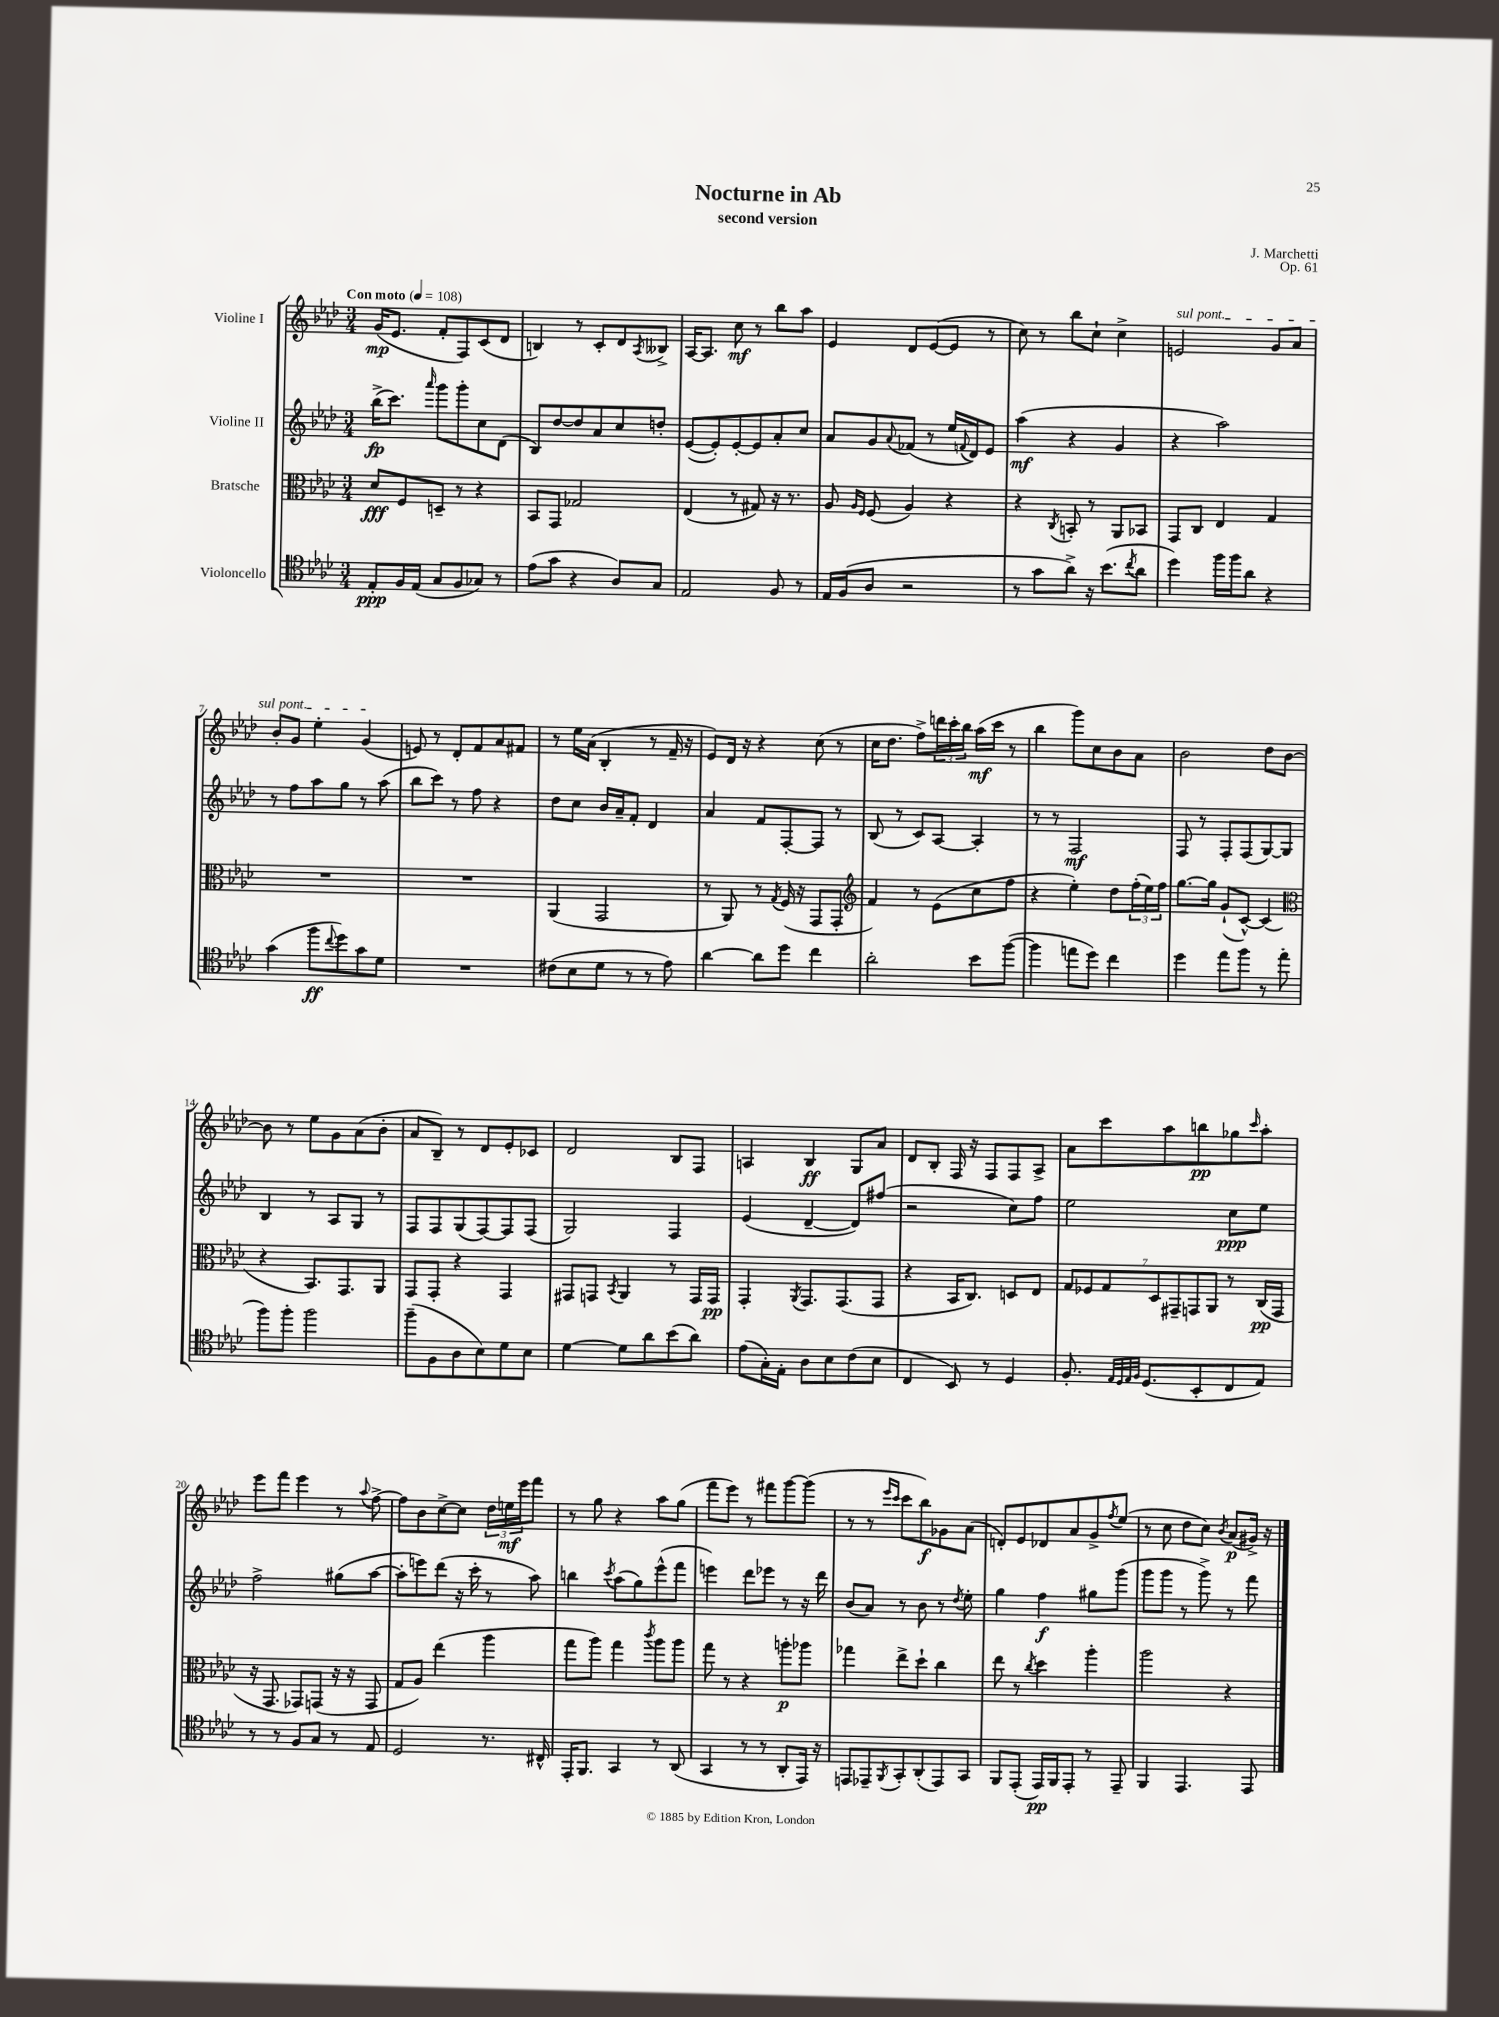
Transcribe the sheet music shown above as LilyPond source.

\header { title = "Nocturne in Ab" composer = "J. Marchetti" subtitle = "second version" opus = "Op. 61" }
<<
\new StaffGroup <<
\new Staff = "s0" \with { instrumentName = "Violine I" } {
    \clef treble \key aes \major \numericTimeSignature \time 3/4 \tempo "Con moto" 4 = 108
    g'16\mp( ees'8. f'8-. f8) c'8( des'8 |
    b4) r8 c'8-. des'8 \acciaccatura { aes8 } beses8-> |
    aes16~ aes8. c''8\mf r8 bes''8 aes''8 |
    ees'4 des'8 ees'8~( ees'8 r8 |
    c''8) r8 bes''8 c''8-! c''4-> |
    \once \override TextSpanner.bound-details.left.text = \markup { \italic "sul pont." } e'2\startTextSpan g'8 aes'8 |
    bes'8-. g'8 ees''4-. g'4\stopTextSpan( |
    e'8) r8 des'8-. f'8 aes'8 fis'8 |
    r8 ees''16 aes'16( bes4-. r8 f'16-- r16 |
    ees'8) des'16 r16 r4 c''8( r8 |
    c''16 des''8. f''8->) \tuplet 3/2 { d'''16 c'''16-. bes''16 } aes''16\mf( c'''16 r8 |
    bes''4 g'''8) c''8 bes'8 aes'8 |
    bes'2 des''8 bes'8~ |
    bes'8 r8 ees''8 g'8 aes'8( bes'8-. |
    aes'8 bes8--) r8 des'8 ees'8-. ces'8 |
    des'2 bes8 f8 |
    a4 bes4\ff g8 aes'8 |
    des'8 bes8-. f16 r16 f8 f8 aes8-> |
    aes'8 c'''8 aes''8 b''8\pp ges''8 \grace { c'''16 } aes''8-. |
    ees'''8 f'''8 ees'''4 r8 \appoggiatura { aes''8 } f''8~-> |
    f''8 bes'8 c''8~-> c''8 \tuplet 3/2 { des''16 e''16\mf ees'''16 } f'''8 |
    r8 g''8 r4 aes''8 g''8( |
    f'''8 ees'''8) r8 fis'''8 g'''8~ g'''8( |
    r8 r8 \grace { ees'''16 c'''16 } c'''8 bes''8\f) ges'8 aes'8( |
    d'8-.) ees'8 des'8 aes'8 g'8-> \acciaccatura { f''8 } ees''8( |
    r8 c''8 des''8 c''8) \acciaccatura { bes'8 } aes'8\p( gis'16->) r16 \bar "|." |
}
\new Staff = "s1" \with { instrumentName = "Violine II" } {
    \clef treble \key aes \major \numericTimeSignature \time 3/4
    bes''16->\fp( c'''8.) \grace { aes'''16 } g'''8 g'''8-. c''8 des'8( |
    bes8) des''8~ des''8 aes'8 c''8 d''8-. |
    ees'8~( ees'8-.) ees'8~-. ees'8 aes'8-. c''8 |
    aes'8 g'8 \appoggiatura { aes'8 } fes'8( r8 ees''16 \appoggiatura { f'8 } des'16) ees'8 |
    aes''4\mf( r4 g'4 |
    r4 aes''2) |
    r8 f''8 aes''8 g''8 r8 aes''8( |
    bes''8 c'''8) r8 f''8 r4 |
    des''8 c''8 bes'16 aes'16-- f'8-. des'4 |
    aes'4 f'8 f8~-. f8 r8 |
    bes8( r8 c'8) aes8~ aes4-. |
    r8 r8 f2\mf |
    f8 r8 f8-. f8( g8~) g8 |
    bes4 r8 aes8 g8 r8 |
    f8 f8 g8( f8~) f8 f8( |
    g2) f4 |
    ees'4( des'4~-- des'8) fis''8( |
    r2 c''8) f''8 |
    ees''2 c''8\ppp ees''8 |
    f''2-> gis''8( aes''8~ |
    aes''8-. e'''8) des'''8( r16 c'''16-. r8 aes''8) |
    b''4 \acciaccatura { c'''8 } aes''8( g''8) ees'''8-^( f'''8 |
    e'''4) des'''8 ees'''8 r8 r16 des'''16 |
    bes'8( aes'8) r8 bes'8 r8 \acciaccatura { des''8 } ees''8-. |
    g''4 f''4\f gis''8 g'''8( |
    g'''8 g'''8 r8 g'''8->) r8 f'''8 \bar "|." |
}
\new Staff = "s2" \with { instrumentName = "Bratsche" } {
    \clef alto \key aes \major \numericTimeSignature \time 3/4
    des'8\fff f8 d8-- r8 r4 |
    bes,8 g,8 ges2 |
    ees4( r8 gis8) r16 r8. |
    aes8 \grace { aes16 f16 } f8( aes4) r4 |
    r4 \acciaccatura { c8 } b,8-. r8 aes,8 bes,8 |
    g,8 c8 ees4 g4 |
    R2. |
    R2. |
    aes,4( g,2 |
    r8 aes,8) r8 \acciaccatura { g8 } f16( r16 g,8 g,8-. |
    \clef treble f'4) r8 ees'8( c''8 f''8 |
    r4 ees''4-.) des''8 \tuplet 3/2 { f''16-.( ees''16) f''16 } |
    g''8.~ g''16 g'8-!( c'8~-^) c'4( |
    \clef alto r4 bes,8.) g,8. aes,8 |
    g,8 g,8-. r4 g,4 |
    gis,8 g,8 \acciaccatura { bes,8 } aes,4 r8 g,16 g,16\pp |
    g,4-. \acciaccatura { aes,8 } g,8. g,8.( g,8 |
    r4 bes,16 c8.) d8 ees8 |
    \tuplet 7/4 { g8 fes8 g8 des8 gis,8-- g,8 aes,8 } r8 c16\pp( g,16 |
    r16 g,8. ges,8) g,8( r16 r16 g,8 |
    g8 aes8) ees''4( aes''4 |
    g''8 aes''8) g''4 \acciaccatura { c'''8 } aes''8 aes''8 |
    g''8 r8 r4 a''8-.\p aes''8 |
    ges''4 ees''8-> des''8-! c''4 |
    ees''8 r8 \acciaccatura { c''8 } des''4 aes''4-. |
    aes''2 r4 \bar "|." |
}
\new Staff = "s3" \with { instrumentName = "Violoncello" } {
    \clef tenor \key aes \major \numericTimeSignature \time 3/4
    ees8-.\ppp f16 ees16( g8 f8 ges8) r8 |
    ees'8( g'8 r4 aes8) g8 |
    ees2 f8 r8 |
    ees16 f16( aes8 r2 |
    r8 g'8 aes'8->) r16 bes'8.( \acciaccatura { c''8 } aes'8 |
    des''4) f''16 f''16 aes'8 r4 |
    g'4( f''8\ff \appoggiatura { c''8 } des''8) g'8 des'8 |
    R2. |
    cis'8( bes8 des'8 r8 r8 ees'8) |
    aes'4~ aes'8 des''8 c''4 |
    aes'2-. bes'8 f''8~( |
    f''4 e''8 des''8) c''4 |
    des''4 ees''8 f''8 r8 ees''8( |
    f''8) f''8-. f''2 |
    f''8--( f8 aes8 bes8) des'8 bes8 |
    des'4~ des'8 aes'8 bes'8( aes'8) |
    ees'8( g16-.) ees16-. aes8 bes8 c'8( bes8 |
    c4 bes,8) r8 des4 |
    f8.-. \grace { ees32 des32 ees32 f32 } des8.( bes,8-. c8 ees8) |
    r8 r8 f8 g8 r8 ees8 |
    des2 r8. cis16-^ |
    ees,16-. f,8. g,4 r8 aes,8( |
    g,4 r8 r8 aes,8-. ees,16) r16 |
    e,8 ees,8-- \acciaccatura { f,8 } g,8-. aes,8-.( ees,8) g,8 |
    f,8 ees,8-.( ees,16\pp) f,16 ees,8-. r8 ees,8-- |
    f,4 ees,4. ees,8 \bar "|." |
}
>>
>>
